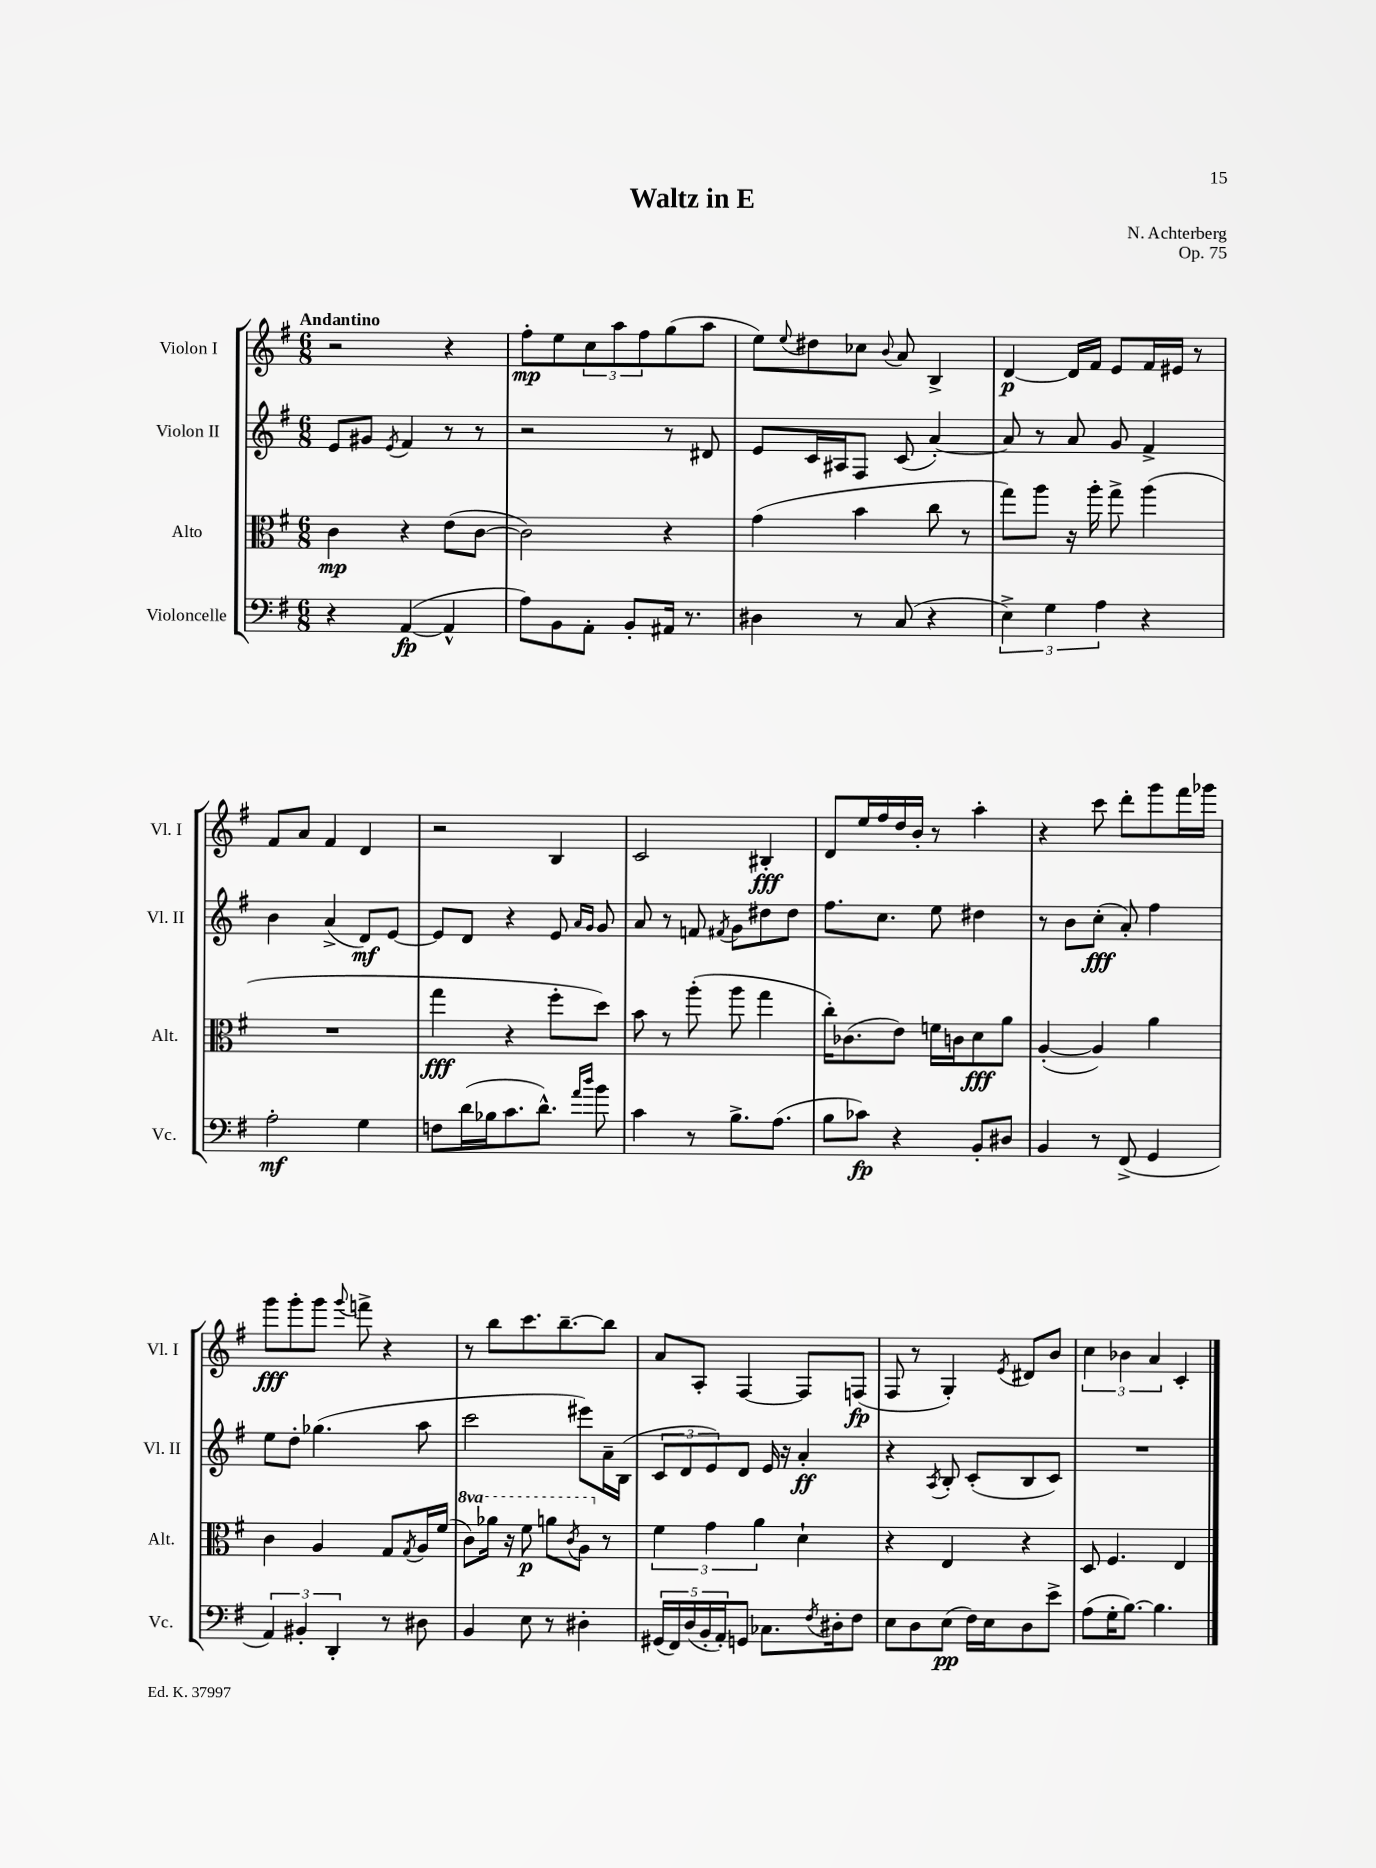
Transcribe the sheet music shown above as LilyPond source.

\header { title = "Waltz in E" composer = "N. Achterberg" opus = "Op. 75" }
<<
\new StaffGroup <<
\new Staff = "s0" \with { instrumentName = "Violon I" shortInstrumentName = "Vl. I" } {
    \clef treble \key g \major \numericTimeSignature \time 6/8 \tempo "Andantino"
    r2 r4 |
    fis''8-.\mp e''8 \tuplet 3/2 { c''8 a''8 fis''8 } g''8( a''8 |
    e''8) \appoggiatura { e''8 } dis''8 ces''8 \appoggiatura { b'8 } a'8 b4-> |
    d'4~\p d'16 fis'16 e'8 fis'16 eis'16 r8 |
    fis'8 a'8 fis'4 d'4 |
    r2 b4 |
    c'2 bis4-.\fff |
    d'8 e''16 fis''16 d''16 b'16-. r8 a''4-. |
    r4 c'''8 d'''8-. g'''8 fis'''16 ges'''16 |
    g'''8\fff g'''8-. g'''8 \appoggiatura { g'''8 } f'''8-> r4 |
    r8 b''8 c'''8. b''8.~-- b''8 |
    a'8 a8-. fis4~ fis8 f8\fp( |
    fis8 r8 g4-.) \acciaccatura { e'8 } dis'8 b'8 |
    \tuplet 3/2 { c''4 bes'4 a'4 } c'4-. \bar "|." |
}
\new Staff = "s1" \with { instrumentName = "Violon II" shortInstrumentName = "Vl. II" } {
    \clef treble \key g \major \numericTimeSignature \time 6/8
    e'8 gis'8 \acciaccatura { e'8 } fis'4 r8 r8 |
    r2 r8 dis'8 |
    e'8 c'16 ais16 fis8 c'8( a'4~-.) |
    a'8 r8 a'8 g'8 fis'4-> |
    b'4 a'4->( d'8\mf) e'8~ |
    e'8 d'8 r4 e'8 \grace { a'16 g'16 } g'8 |
    a'8 r8 f'8 \acciaccatura { fis'8 } g'8 dis''8 dis''8 |
    fis''8. c''8. e''8 dis''4 |
    r8 b'8 c''8-.\fff( a'8-.) fis''4 |
    e''8 d''8-. ges''4.( a''8 |
    c'''2 eis'''8) a'16-- b16( |
    \tuplet 3/2 { c'8 d'8 e'8) } d'8 e'16 r16 a'4-.\ff |
    r4 \acciaccatura { a8 } b8-. c'8-.( b8 c'8) |
    R2. \bar "|." |
}
\new Staff = "s2" \with { instrumentName = "Alto" shortInstrumentName = "Alt." } {
    \clef alto \key g \major \numericTimeSignature \time 6/8 \set Staff.ottavationMarkups = #ottavation-simple-ordinals
    c'4\mp r4 e'8( c'8~ |
    c'2) r4 |
    g'4( b'4 c''8 r8 |
    g''8) a''8 r16 a''16-. g''8-> a''4( |
    R2. |
    g''4\fff r4 fis''8-. d''8) |
    b'8 r8 a''8-.( a''8 g''4 |
    c''16-.) ces'8.( e'8) f'16 c'16 d'8\fff a'8 |
    a4~-.( a4) a'4 |
    c'4 a4 g8 \acciaccatura { g8 } a16 fis'16( |
    \ottava #1 c''8) aes''16 r16 fis''8\p a''8 \acciaccatura { c''8 } a'8 \ottava #0 r8 |
    \tuplet 3/2 { fis'4 g'4 a'4 } d'4-! |
    r4 e4 r4 |
    d8 fis4. e4 \bar "|." |
}
\new Staff = "s3" \with { instrumentName = "Violoncelle" shortInstrumentName = "Vc." } {
    \clef bass \key g \major \numericTimeSignature \time 6/8
    r4 a,4~\fp( a,4-^ |
    a8) b,8 a,8-. b,8-. ais,16 r8. |
    dis4 r8 c8( r4 |
    \tuplet 3/2 { e4->) g4 a4 } r4 |
    a2-.\mf g4 |
    f8 d'16( bes16 c'8. d'8.-^) \grace { a'16 d''16 } b'8 |
    c'4 r8 b8.-> a8.( |
    b8 ces'8\fp) r4 b,8-. dis8 |
    b,4 r8 fis,8->( g,4 |
    \tuplet 3/2 { a,4) bis,4-. d,4-. } r8 dis8 |
    b,4 e8 r8 dis4-. |
    \tuplet 5/4 { gis,16( fis,16) d16( b,16-. a,16-.) } g,8 ces8. \acciaccatura { fis8 } dis16-. fis8 |
    e8 d8 e8\pp( fis16) e16 d8 e'8-> |
    a8( g16-. b8.~) b4. \bar "|." |
}
>>
>>
\layout { \context { \Score \remove "Bar_number_engraver" } }
